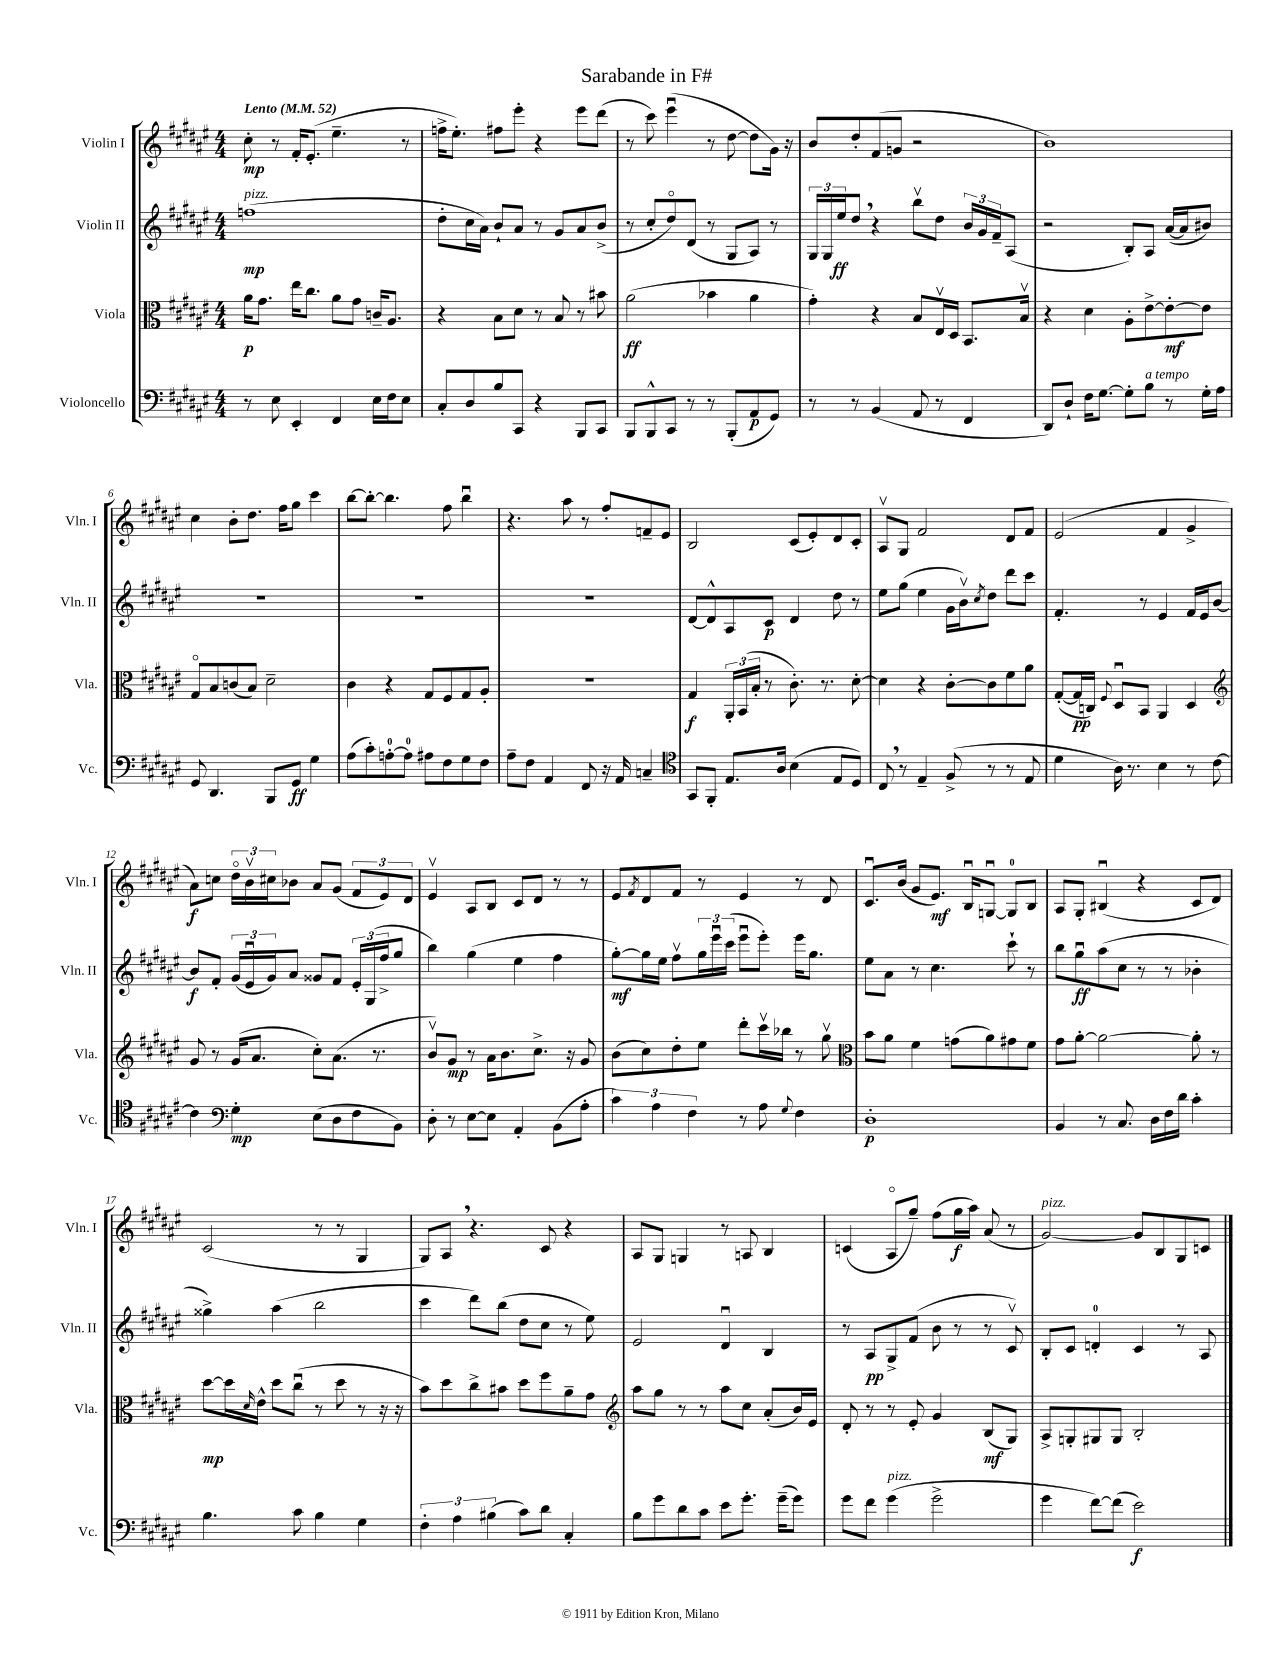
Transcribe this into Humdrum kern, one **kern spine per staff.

**kern	**dynam	**kern	**dynam	**kern	**dynam	**kern	**dynam
*part4	*part4	*part3	*part3	*part2	*part2	*part1	*part1
*staff4	*staff4	*staff3	*staff3	*staff2	*staff2	*staff1	*staff1
*I"Violoncello	*	*I"Viola	*	*I"Violin II	*	*I"Violin I	*
*I'Vc.	*	*I'Vla.	*	*I'Vln. II	*	*I'Vln. I	*
*clefF4	*	*clefC3	*	*clefG2	*	*clefG2	*
*k[f#c#g#d#a#e#]	*	*k[f#c#g#d#a#e#]	*	*k[f#c#g#d#a#e#]	*	*k[f#c#g#d#a#e#]	*
*M4/4	*	*M4/4	*	*M4/4	*	*M4/4	*
*MM52	*	*MM52	*	*MM52	*	*MM52	*
=1	=1	=1	=1	=1	=1	=1	=1
!	!	!	!	!	!	!LO:TX:a:B:t=Lento	!
!	!	!	!	!LO:TX:a:i:t=pizz.	!	!	!
8r	.	16a#\KL	p	(1ffn	mp	8cc#'\	mp
.	.	8.g#\J	.	.	.	.	.
8E#\	.	.	.	.	.	8r	.
4EE#'/	.	16ee#\KL	.	.	.	16f#'/KL	.
.	.	8.cc#\J	.	.	.	(8.e#'/J	.
4FF#/	.	8a#\L	.	.	.	4.ee#~\	.
.	.	8g#\J	.	.	.	.	.
16E#\LL	.	16cn~/KL	.	.	.	.	.
16F#\J	.	8.A#/J	.	.	.	.	.
8E#\J	.	.	.	.	.	8r	.
=2	=2	=2	=2	=2	=2	=2	=2
8C#'/L	.	4r	.	8dd#'\L	.	16ffn^\KL	.
.	.	.	.	.	.	8.ee#'\J)	.
8D#/	.	.	.	16cc#\L	.	.	.
.	.	.	.	16a#\JJ)	.	.	.
8B/	.	8B\L	.	8b`/L	.	8ff#X\L	.
8CC#/J	.	8d#\J	.	8a#/J	.	8eee#'\J	.
4r	.	8r	.	8r	.	4r	.
.	.	8B/	.	8g#/L	.	.	.
8BBB/L	.	8r	.	8a#/	.	8eee#\L	.
8CC#/J	.	8b#X\	.	(8b^/J	.	(8ddd#\J	.
=3	=3	=3	=3	=3	=3	=3	=3
8BBB/L	.	(2a#\	ff	8r	.	8r	.
8BBB^^/	.	.	.	8cc#'/L	.	8ccc#\)	.
8CC#/J	.	.	.	8dd#/)	.	(4eee#u\	.
8r	.	.	.	(8d#/J	.	.	.
8r	.	4b-X\	.	8r	.	8r	.
(8BBB'/L	.	.	.	8G#/L	.	[8dd#\	.
8AA#/	p	4a#\	.	8A#/J)	.	8dd#\L]	.
8GG#/J)	.	.	.	8r	.	16g#\Jk)	.
.	.	.	.	.	.	16r	.
=4	=4	=4	=4	=4	=4	=4	=4
8r	.	4g#'\)	.	24G#/LL	.	8b/L	.
.	.	.	.	24G#/	.	.	.
.	.	.	.	24ee#/J	ff	.	.
8r	.	.	.	8dd#,/J	.	8dd#'/	.
(4BB/	.	4r	.	4r	.	(8f#/	.
.	.	.	.	.	.	8gn/J	.
8AA#/	.	8B/L	.	8bbv\L	.	2r	.
8r	.	16E#v/L	.	8dd#\J	.	.	.
.	.	16D#/JJ	.	.	.	.	.
4FF#/	.	8.BB/L	.	24b/LL	.	.	.
.	.	.	.	24g#/	.	.	.
.	.	.	.	24f#~/J	.	.	.
.	.	.	.	(8A#/J	.	.	.
.	.	16Bv/Jk	.	.	.	.	.
=5	=5	=5	=5	=5	=5	=5	=5
8DD#/L)	.	4r	.	2r	.	1b)	.
8D#`/J	.	.	.	.	.	.	.
16F#\KL	.	4d#\	.	.	.	.	.
[8.G#\J	.	.	.	.	.	.	.
8G#'\L]	.	8A#'\L	.	8B'/L)	.	.	.
!LO:TX:a:i:t=a tempo	!	!	!	!	!	!	!
8B\J	.	[8e#^\	.	8A#/J	.	.	.
8r	.	8e#'\_	mf	([16a#/LL	.	.	.
.	.	.	.	16a#/J]	.	.	.
16G#'\LL	.	8e#\J]	.	8b#X/J)	.	.	.
16A#\JJ	.	.	.	.	.	.	.
!!LO:LB:g=z
=6	=6	=6	=6	=6	=6	=6	=6
8GG#/	.	8G#/L	.	1r	.	4cc#\	.
4.DD#/	.	8B/	.	.	.	.	.
.	.	(8cn/	.	.	.	8b'\L	.
.	.	8B/J)	.	.	.	8.dd#\J	.
8BBB/L	.	2d#~\	.	.	.	.	.
.	.	.	.	.	.	16ff#\KL	.
8GG#/J	ff	.	.	.	.	8gg#\J	.
4G#\	.	.	.	.	.	4ccc#\	.
=7	=7	=7	=7	=7	=7	=7	=7
(8A#\L	.	4c#\	.	1r	.	[8bb\L	.
8c#'\)	.	.	.	.	.	8bb'\J_	.
[8An'\	.	4r	.	.	.	4.bb\]	.
8A\J]	.	.	.	.	.	.	.
8A#X\L	.	8G#/L	.	.	.	.	.
8F#\	.	8F#/	.	.	.	8ff#\	.
8G#\	.	8G#/	.	.	.	4bbu\	.
8F#\J	.	8A#'/J	.	.	.	.	.
=8	=8	=8	=8	=8	=8	=8	=8
8A#~\L	.	1r	.	1r	.	4.r	.
8F#\J	.	.	.	.	.	.	.
4AA#/	.	.	.	.	.	.	.
.	.	.	.	.	.	8aa#\	.
8FF#/	.	.	.	.	.	8r	.
16r	.	.	.	.	.	8ff#'/L	.
16AA#/	.	.	.	.	.	.	.
4Cn~/	.	.	.	.	.	8fn~/	.
.	.	.	.	.	.	8e#/J	.
=9	=9	=9	=9	=9	=9	=9	=9
*clefC4	*	*	*	*	*	*	*
8GG#/L	.	4G#/	f	[8d#/L	.	2B/	.
8FF#'/J	.	.	.	8d#^^/]	.	.	.
8.E#/L	.	24AA#'/LL	.	8A#/	.	.	.
.	.	(24BB/	.	.	.	.	.
.	.	24B'/JJ	.	.	.	.	.
.	.	8r	.	8c#/J	p	.	.
16A#/Jk	.	.	.	.	.	.	.
(4B\	.	8.c#'\)	.	4d#/	.	(8c#/L	.
.	.	.	.	.	.	8e#'/)	.
.	.	8.r	.	.	.	.	.
8E#/L	.	.	.	8dd#\	.	8d#/	.
8D#/J)	.	[8d#'\	.	8r	.	8c#'/J	.
=10	=10	=10	=10	=10	=10	=10	=10
8C#,/	.	4d#\]	.	8ee#\L	.	8A#v/L	.
8r	.	.	.	(8gg#\J	.	8G#/J	.
4E#~/	.	4r	.	4ee#\	.	2f#/	.
(8F#^/	.	[8c#'\L	.	16g#\LL	.	.	.
.	.	.	.	16bv\J)	.	.	.
.	.	.	.	8qcc#/	.	.	.
8r	.	8c#\]	.	8dd#\J	.	.	.
8r	.	8f#\	.	8ddd#\L	.	8d#/L	.
8E#/	.	8a#\J	.	8ccc#\J	.	8f#/J	.
=11	=11	=11	=11	=11	=11	=11	=11
4d#\	.	([8G#'/L	.	4.f#'/	.	(2e#/	.
.	.	16G#/L]	pp	.	.	.	.
.	.	16Cn/JJ)	.	.	.	.	.
.	.	8qqF#/	.	.	.	.	.
16A#\)	.	8D#u/L	.	.	.	.	.
8.r	.	.	.	.	.	.	.
.	.	8BB/J	.	8r	.	.	.
4B\	.	4AA#/	.	4e#/	.	4f#/	.
8r	.	4D#/	.	16f#/LL	.	4g#^/	.
.	.	.	.	16e#/J	.	.	.
[8c#\	.	.	.	[8b/J	.	.	.
!!LO:LB:g=z
=12	=12	=12	=12	=12	=12	=12	=12
*	*	*clefG2	*	*	*	*	*
4c#\]	.	8g#/	.	8b/L]	f	8a#\L)	f
.	.	8r	.	8f#'/J	.	8ccn\J	.
*clefF4	*	*	*	*	*	*	*
4G#'\	mp	(16g#/KL	.	(24g#/LL	.	24dd#\LL	.
.	.	.	.	24e#u/	.	24bv\	.
.	.	8.a#/J	.	.	.	.	.
.	.	.	.	24g#/J)	.	24cc#X\J	.
.	.	.	.	8a#/J	.	8b-X\J	.
(8E#\L	.	8cc#'\L)	.	8g##X/L	.	8a#/L	.
8D#\	.	(8.a#\J	.	8f#/J	.	(8g#/J	.
8F#\	.	.	.	24e#'/LL	.	12f#/L	.
.	.	.	.	(24G#/	.	.	.
.	.	8.r	.	.	.	.	.
.	.	.	.	24ff#^/J	.	12e#/)	.
8BB\J)	.	.	.	8gg#/J	.	.	.
.	.	.	.	.	.	12d#/J	.
=13	=13	=13	=13	=13	=13	=13	=13
8D#'\	.	8bv/L)	.	4bb\)	.	4e#v/	.
8r	.	8g#/J	mp	.	.	.	.
[8E#\L	.	8r	.	(4gg#\	.	8A#/L	.
8E#\J]	.	16a#\KL	.	.	.	8B/J	.
.	.	8.b\	.	.	.	.	.
4AA#'/	.	.	.	4ee#\	.	8c#/L	.
.	.	8.cc#^\J	.	.	.	8d#/J	.
(8BB\L	.	.	.	4ff#\	.	8r	.
.	.	16r	.	.	.	.	.
8A#'\J	.	8g#/	.	.	.	8r	.
=14	=14	=14	=14	=14	=14	=14	=14
6c#\)	.	(8b\L	.	[8gg#'\L)	mf	8e#/L	.
.	.	.	.	.	.	8qf#/	.
.	.	8cc#\)	.	16gg#\L]	.	8d#/	.
6A#\	.	.	.	.	.	.	.
.	.	.	.	16ee#\JJ	.	.	.
.	.	8dd#'\	.	8ff#v\L	.	8f#/J	.
6F#\	.	.	.	.	.	.	.
.	.	8ee#\J	.	24gg#\L	.	8r	.
.	.	.	.	24eee#u\	.	.	.
.	.	.	.	(24ccc#\JJ	.	.	.
8r	.	8ddd#'\L	.	8eee#u\L	.	4e#/	.
8A#\	.	16ccc#v\L	.	8eee#'\J)	.	.	.
.	.	16bb-X\JJ	.	.	.	.	.
8qqG#/	.	.	.	.	.	.	.
4F#\	.	8r	.	16eee#\KL	.	8r	.
.	.	.	.	8.gg#\J	.	.	.
.	.	8gg#v\	.	.	.	8d#/	.
=15	=15	=15	=15	=15	=15	=15	=15
*	*	*clefC3	*	*	*	*	*
1D#'	p	8b\L	.	8ee#\L	.	8.c#u/L	.
.	.	8a#\J	.	8a#\J	.	.	.
.	.	.	.	.	.	(16b/Jk	.
.	.	4f#\	.	8r	.	8g#/L	.
.	.	.	.	4.cc#\	.	8.e#/J)	mf
.	.	(8gn\L	.	.	.	.	.
.	.	.	.	.	.	16Bu/KL	.
.	.	8a#\)	.	.	.	[8Gnu/J	.
.	.	8g#X\	.	8ccc#`\	.	8G/L]	.
.	.	8f#\J	.	8r	.	8B/J	.
=16	=16	=16	=16	=16	=16	=16	=16
4BB/	.	8g#\L	.	8bb\L	.	8A#/L	.
.	.	[8a#'\J	.	8gg#u\	ff	8G#'/J	.
8r	.	2a#\_	.	(8aa#\	.	(4B#Xu/	.
8.C#/	.	.	.	8cc#\J	.	.	.
.	.	.	.	8r	.	4r	.
16D#\LL	.	.	.	.	.	.	.
16F#\	.	.	.	8r	.	.	.
16d#\JJ	.	.	.	.	.	.	.
4c#'\	.	8a#'\]	.	4b-X'\	.	8c#/L	.
.	.	8r	.	.	.	8d#/J)	.
!!LO:LB:g=z
=17	=17	=17	=17	=17	=17	=17	=17
4.B\	.	[8dd#\L	mp	4gg##X^\)	.	(2c#/	.
.	.	16dd#\L]	.	.	.	.	.
.	.	16qqd#/	.	.	.	.	.
.	.	16e#^^\JJ	.	.	.	.	.
.	.	8dd#\L	.	(4aa#\	.	.	.
8c#\	.	(8cc#u\J	.	.	.	.	.
4B\	.	8r	.	2bb\	.	8r	.
.	.	8dd#\	.	.	.	8r	.
4G#\	.	8r	.	.	.	4G#/	.
.	.	16r	.	.	.	.	.
.	.	16r	.	.	.	.	.
=18	=18	=18	=18	=18	=18	=18	=18
6F#'\	.	8b\L)	.	4ccc#\	.	8G#/L)	.
.	.	8dd#\	.	.	.	8A#,/J	.
6A#\	.	.	.	.	.	.	.
.	.	8cc#^\	.	8ddd#\L)	.	4.r	.
(6B#X\	.	.	.	.	.	.	.
.	.	8b#X\J	.	(8bb\J	.	.	.
8c#\L)	.	8dd#\L	.	8dd#\L	.	.	.
8d#\J	.	8ff#\	.	8cc#\J	.	8c#/	.
4C#'/	.	8a#~\	.	8r	.	4r	.
.	.	8g#\J	.	8ee#\)	.	.	.
=19	=19	=19	=19	=19	=19	=19	=19
*	*	*clefG2	*	*	*	*	*
8B\L	.	8aa#\L	.	2e#/	.	8A#/L	.
8g#\	.	8gg#\J	.	.	.	8G#/J	.
8d#\	.	8r	.	.	.	4Gn/	.
8c#\J	.	8r	.	.	.	.	.
8e#\L	.	8aa#\L	.	4d#u/	.	8r	.
8.g#'\J	.	8cc#\J	.	.	.	8An/	.
.	.	(8a#'/L	.	4B/	.	4B/	.
(16g#~\KL	.	.	.	.	.	.	.
8g#\J)	.	16b/L)	.	.	.	.	.
.	.	16e#/JJ	.	.	.	.	.
=20	=20	=20	=20	=20	=20	=20	=20
8g#\L	.	8d#'/	.	8r	.	(4cn/	.
8f#\J	.	8r	.	8A#/L	pp	.	.
!LO:TX:a:i:t=pizz.	!	!	!	!	!	!	!
(4g#\	.	8r	.	8G#^/	.	8A#/L	.
.	.	8e#'/	.	(8f#/J	.	8gg#~/J)	.
2g#^\	.	4g#/	.	8b\	.	(8ff#\L	.
.	.	.	.	8r	.	16gg#\L	f
.	.	.	.	.	.	16aa#\JJ)	.
.	.	(8B/L	mf	8r	.	(8a#/	.
.	.	8G#/J)	.	8c#v/)	.	8r	.
=21	=21	=21	=21	=21	=21	=21	=21
!	!	!	!	!	!	!LO:TX:a:i:t=pizz.	!
4g#\	.	8A#^/L	.	8B'/L	.	[2g#/)	.
.	.	8Gn'/	.	8c#/J	.	.	.
[8f#\L)	.	8G#X/	.	4dn'/	.	.	.
(8f#\J]	.	8G#/J	.	.	.	.	.
2e#\)	f	2B'/	.	4c#/	.	8g#/L]	.
.	.	.	.	.	.	8B/	.
.	.	.	.	8r	.	8G#/	.
.	.	.	.	8A#/	.	8cn/J	.
==	==	==	==	==	==	==	==
*-	*-	*-	*-	*-	*-	*-	*-
